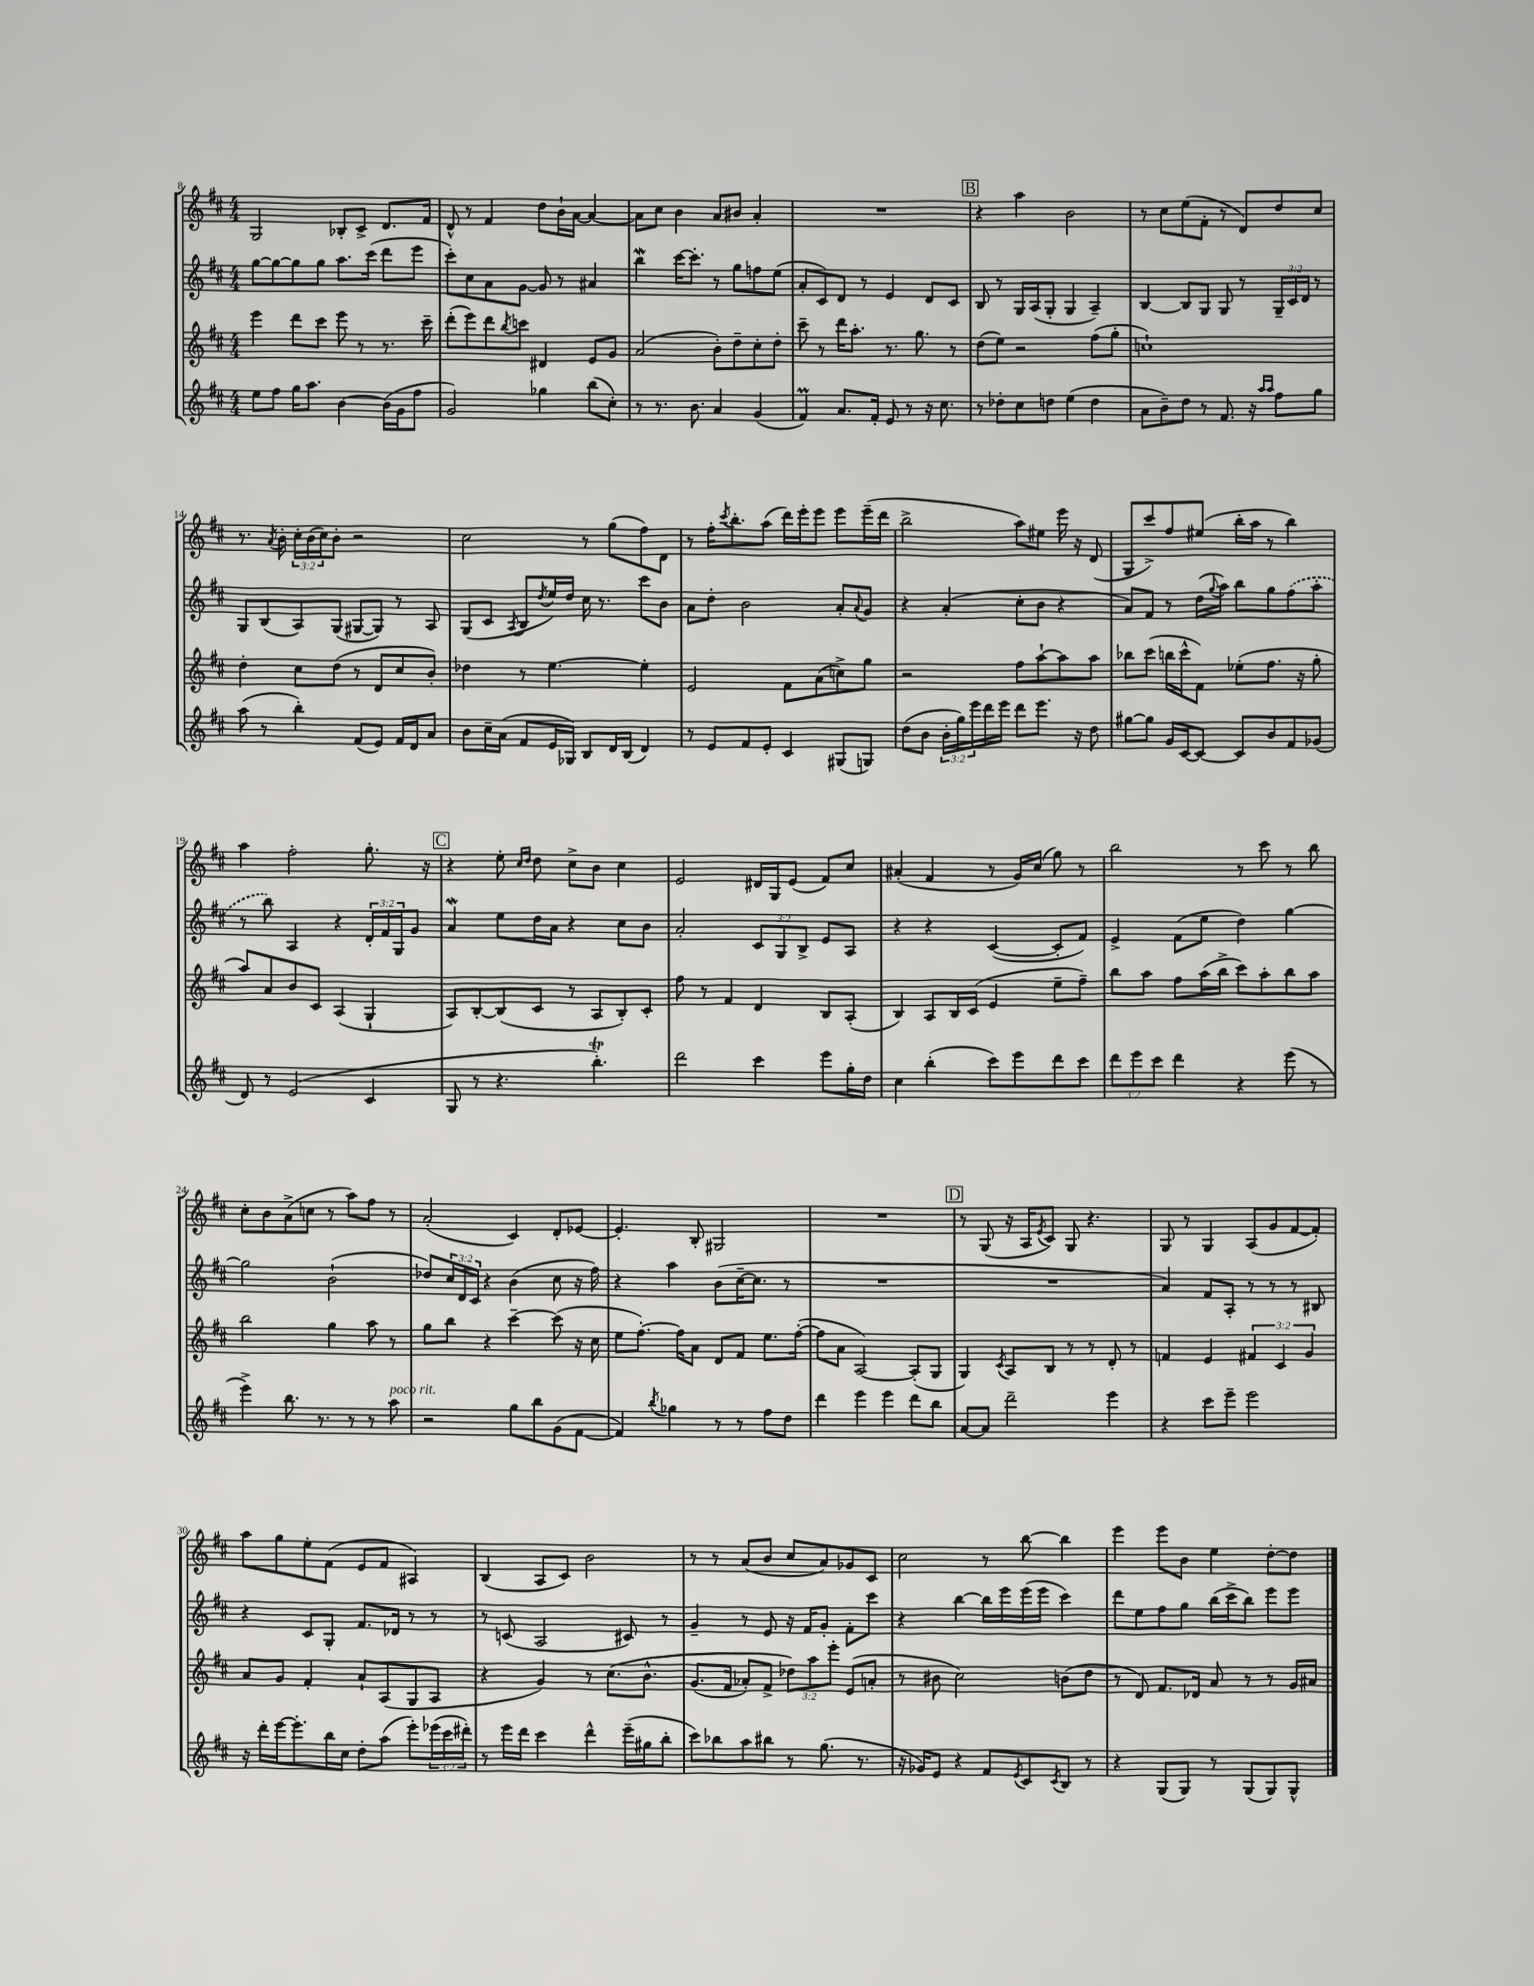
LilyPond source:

<<
\new StaffGroup <<
\new Staff = "s0" {
    \clef treble \key d \major \numericTimeSignature \time 4/4 \override Staff.TupletNumber.text = #tuplet-number::calc-fraction-text
    g2 bes8-. cis'8-> d'8. fis'16 |
    d'8-^ r8 fis'4 d''8 b'16-! a'16~ a'4~ |
    a'8 cis''8 b'4 a'8 bis'8 a'4-. |
    R1 |
    \mark \markup { \box "B" } r4 a''4 b'2 |
    r8 cis''8 e''8( fis'8-. r8 d'8) d''8 cis''8 |
    r8. \acciaccatura { a'8 } b'16-. \tuplet 3/2 { cis''16-. b'16( cis''16) } b'8-. r2 |
    cis''2 r8 g''8( fis''8) d'8 |
    r8 fis''16-. \acciaccatura { cis'''8 } b''8.-. a''8( d'''16) e'''16-. e'''8 e'''8 e'''16--( d'''16 |
    b''2-> a''8) eis''8 e'''16 r16 d'8( |
    g8 cis'''8->) fis''8 eis''8( b''16-. a''16 r8 b''4) |
    a''4 fis''2-. g''8.-. r16 |
    \mark \markup { \box "C" } r4 e''8-. \grace { cis''16 d''16 } d''8 cis''8-> b'8 cis''4 |
    e'2 dis'16 g16 e'8( fis'8) cis''8 |
    ais'4-.( fis'4 r8 g'16) cis''16( g''8) r8 |
    b''2 r8 cis'''8 r8 b''8 |
    cis''8-. b'8 a'8->( c''8 r8 a''8) fis''8 r8 |
    a'2-.( cis'4) d'8-. ees'8~ |
    ees'4.-. b8-. gis2 |
    R1 |
    \mark \markup { \box "D" } r8 g8( r16 a16 \acciaccatura { e'8 } cis'8) g8 r4. |
    g8 r8 g4 a8( g'8 fis'8~ fis'8-.) |
    a''8 g''8 e''8-. fis'8( e'8 fis'8 ais4) |
    b4( a8 cis'8) b'2 |
    r8 r8 a'8( b'8 cis''8 a'8) ges'8 cis'8 |
    cis''2 r8 b''8~ b''4 |
    e'''4 e'''8 b'8 e''4 d''8~-. d''8 \bar "|." |
}
\new Staff = "s1" {
    \clef treble \key d \major \numericTimeSignature \time 4/4 \override Staff.TupletNumber.text = #tuplet-number::calc-fraction-text
    g''8~ g''8~ g''8 g''8 a''8. cis'''16( d'''8 e'''8 |
    cis'''8-.) cis''8 a'8 g'8~ g'8 r8 ais'4 |
    b''4\mordent cis'''16~ cis'''8.-. r8 g''8 f''8 e''8( |
    a'8-. cis'8) d'8 r8 e'4 d'8 cis'8 |
    \mark \markup { \box "B" } b8 r8 g16 a16( g8-. g4 a4--) |
    b4~ b8 g8 g8 r8 \tuplet 3/2 { g16-- cis'16 d'16 } r8 |
    g8 b8( a8) g8( gis8~ gis8) r8 a8 |
    g8( cis'8 \acciaccatura { a8 } b8 \acciaccatura { d''8 } e''16) d''16 cis''16 r8. cis'''8 b'8 |
    a'8 d''8-. b'2 a'8-. \appoggiatura { a'8 } g'8 |
    r4 a'4-.( cis''8-. b'8 r4 |
    a'8) fis'8 r8 d''16( \appoggiatura { g''8 } a''16) b''8 g''8 \once \slurDashed fis''8( a''8-. |
    r8 b''8) a4 r4 \tuplet 3/2 { d'16-. fis'16 g16 } g'8 |
    \mark \markup { \box "C" } a'4\mordent e''8 d''16 a'16 r4 cis''8 b'8 |
    a'2-. \tuplet 3/2 { cis'8 g8 b8-> } e'8 a8 |
    r4 r4 cis'4~( cis'8-. fis'8) |
    e'4-> fis'8( e''8 d''4) g''4~ |
    g''2 b'2-!( |
    des''8) \tuplet 3/2 { cis''16 d'16 cis'16 } r4 b'4( cis''8 r16 fis''16) |
    r4 a''4 b'8( cis''16~-- cis''8. r8 |
    R1 |
    \mark \markup { \box "D" } R1 |
    a'4) fis'8 a8-. r8 r8 r8 bis8 |
    r4 cis'8 g8-. fis'8. des'16 r8 r8 |
    r8 c'8( a2 cis'8) r8 |
    g'4-- r8 e'8 r16 fis'16 g'8-. fis'8-. cis'''8 |
    r4 b''4~ b''16 e'''16 e'''16( e'''16 cis'''4) |
    d'''8 e''8 fis''8 g''8 b''16( cis'''16-> b''8) e'''8 e'''8 \bar "|." |
}
\new Staff = "s2" {
    \clef treble \key d \major \numericTimeSignature \time 4/4 \override Staff.TupletNumber.text = #tuplet-number::calc-fraction-text
    e'''4 d'''8 cis'''8 e'''8 r8 r8. cis'''16-- |
    d'''8-.( e'''8) d'''8 \acciaccatura { b''8 } c'''8 dis'4 e'8 g'8 |
    a'2( b'8-.) d''8-- cis''8-. d''8-. |
    cis'''8-- r8 d'''16 a''8.-. r8. g''8. r8 |
    \mark \markup { \box "B" } d''8( e''8) r2 fis''8( g''8-. |
    c''1-!) |
    d''4-. cis''8 d''8( r8 d'8 cis''8 b'8-.) |
    des''4 r8 e''4.~ e''4-. |
    e'2 fis'8 a'8( c''8->) g''8 |
    r2 fis''8 a''8~-! a''8 a''8 |
    bes''8 cis'''8( b''16 cis'''16-^ fis'8) ees''8-.( fis''8. r16 g''8-. |
    a''8) a'8 b'8 cis'8 a4( g4-! |
    \mark \markup { \box "C" } a8) b8~-. b8( cis'8 r8 a8 b8-.) cis'8-. |
    fis''8 r8 fis'4 d'4 b8 a8-.( |
    b4) a8 b16 cis'16( e'4 e''8-- fis''8--) |
    b''8 a''8 fis''8 a''16( b''16-> cis'''8) a''8-. b''8 a''8 |
    b''2 g''4 a''8 r8 |
    g''8 b''8 r4 cis'''4~-- cis'''8( r16 cis''16 |
    e''8 fis''8.~-.) fis''16 a'8 d'8 fis'8 e''8. fis''16~-.( |
    fis''8 a'8 a2~) a8-.( g8 |
    \mark \markup { \box "D" } g4) \acciaccatura { cis'8 } a8 b8 r8 r8 d'8-. r8 |
    f'4 e'4 \tuplet 3/2 { fis'4 cis'4 g'4 } |
    a'8 g'8 fis'4-. a'8-! a8( g8 a8 |
    r4 g'4) r8 cis''8.\( b'8.-^ |
    g'8.( fis'16 aes'8-.) fis'8-> \tuplet 3/2 { des''8\) a''8 e'''8-. } e'8( a'8-. |
    r8 bis'8 cis''2) b'8( d''8 |
    r8 d'8) fis'8. des'16 a'8 r8 r8 g'16 ais'16 \bar "|." |
}
\new Staff = "s3" {
    \clef treble \key d \major \numericTimeSignature \time 4/4 \override Staff.TupletNumber.text = #tuplet-number::calc-fraction-text
    e''8 fis''8 g''16 a''8. b'4~ b'16( g'16 fis''8 |
    g'2) ges''4 b''8( cis''8-.) |
    r8 r8. b'8. a'4 g'4( |
    fis'4\prall) a'8. fis'16-. e'8 r8 r16 cis''8. |
    \mark \markup { \box "B" } r8 des''8-. cis''8 d''8 e''4( d''4 |
    a'8 b'8--) d''8 r8 fis'8. r16 \grace { a''16 a''16 } fis''8 g''8 |
    a''8( r8 b''4-.) fis'8( e'8) fis'16 d'16 a'8 |
    b'8 cis''16-- a'16( fis'8 e'16 ges16) b8 d'16 b16( d'4) |
    r8 e'8 fis'8 e'8-. cis'4 gis8( g8) |
    d''8( b'8 \tuplet 3/2 { b'16-. g''16) e'''16 } d'''16 e'''16 d'''8 e'''8. r16 d''8 |
    gis''8~ gis''8 g'16 cis'16~ cis'8~ cis'8 b'8 fis'8 ges'8( |
    d'8) r8 e'2( cis'4 |
    \mark \markup { \box "C" } g8 r8 r4. b''4.-.\trill) |
    d'''2 cis'''4 e'''8 g''16-. d''16 |
    cis''4 b''4-.( cis'''8) e'''8 d'''8 cis'''8 |
    \tuplet 3/2 { d'''8 e'''8 cis'''8 } d'''4 r4 e'''8( r8 |
    e'''4->) b''8. r8. r8 r8 a''8^\markup { \italic "poco rit." } |
    r2 g''8 b''8 g'8( fis'8~ |
    fis'4) \acciaccatura { b''8 } ges''4 r8 r8 fis''8 d''8 |
    d'''4 e'''4 e'''4 d'''8 b''8 |
    \mark \markup { \box "D" } a'8~ a'8 d'''2-- e'''4 |
    r4 cis'''8 e'''8-- e'''2 |
    r16 d'''16-. e'''16~ e'''8.-. b''16 cis''16 d''8-. a''8( e'''8-.) \tuplet 3/2 { ees'''16( cis'''16 dis'''16-.) } |
    r8 e'''16 d'''16 cis'''4 d'''4-^ e'''16--( gis''16 b''8-. |
    cis'''8) bes''8 a''8 bis''8 r8 g''8.( r8. |
    r16 ges'16) e'8 r4 fis'8 \acciaccatura { e'8 } cis'8 \acciaccatura { cis'8 } b8 r8 |
    r4 g8( g8) r8 g8( g8) g8-^ \bar "|." |
}
>>
>>
\layout { \context { \Score currentBarNumber = #8 } }
